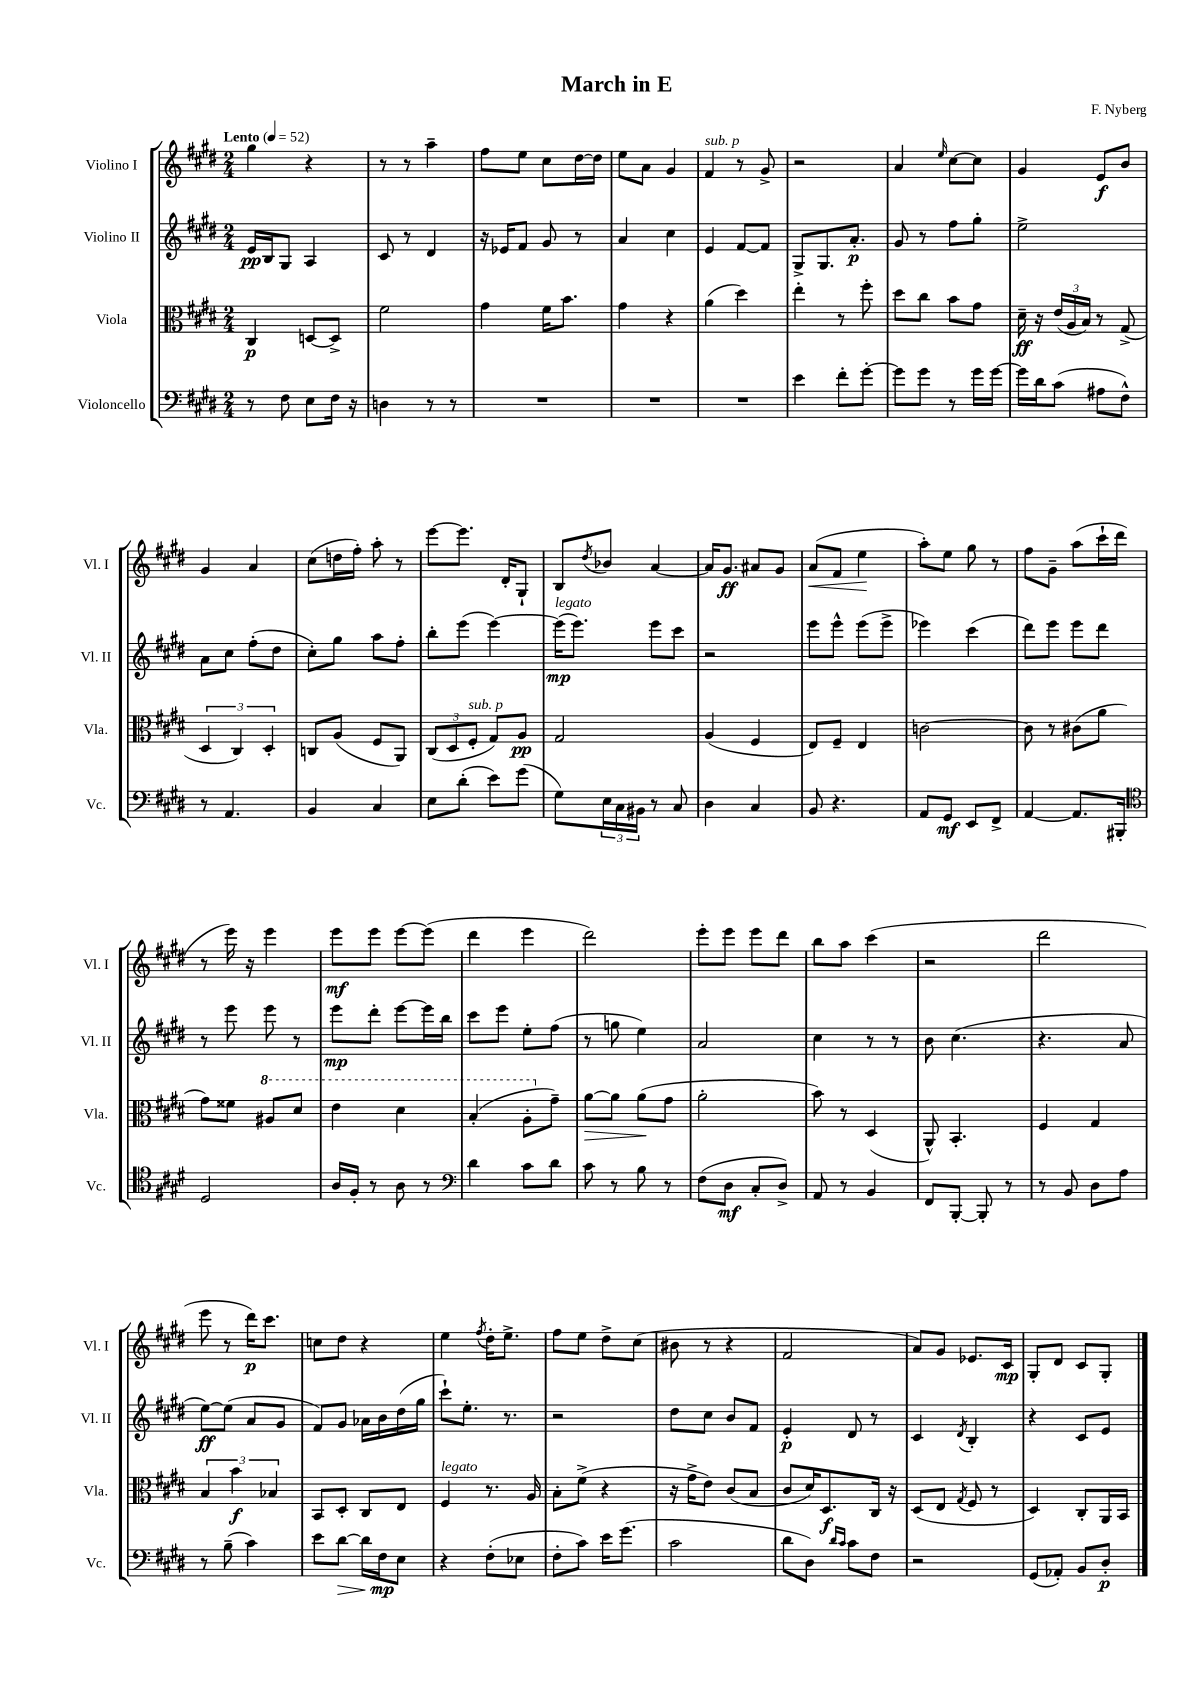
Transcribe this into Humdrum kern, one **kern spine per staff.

**kern	**dynam	**kern	**dynam	**kern	**dynam	**kern	**dynam
*part4	*part4	*part3	*part3	*part2	*part2	*part1	*part1
*staff4	*staff4	*staff3	*staff3	*staff2	*staff2	*staff1	*staff1
*I"Violoncello	*	*I"Viola	*	*I"Violino II	*	*I"Violino I	*
*I'Vc.	*	*I'Vla.	*	*I'Vl. II	*	*I'Vl. I	*
*clefF4	*	*clefC3	*	*clefG2	*	*clefG2	*
*k[f#c#g#d#]	*	*k[f#c#g#d#]	*	*k[f#c#g#d#]	*	*k[f#c#g#d#]	*
*M2/4	*	*M2/4	*	*M2/4	*	*M2/4	*
*MM52	*	*MM52	*	*MM52	*	*MM52	*
=1	=1	=1	=1	=1	=1	=1	=1
!	!	!	!	!	!	!LO:TX:a:B:t=Lento	!
8r	.	4C#/	p	16e/LL	pp	4gg#\	.
.	.	.	.	16B/J	.	.	.
8F#\	.	.	.	8G#/J	.	.	.
8E\L	.	[8Dn/L	.	4A/	.	4r	.
16F#\Jk	.	8D^/J]	.	.	.	.	.
16r	.	.	.	.	.	.	.
=2	=2	=2	=2	=2	=2	=2	=2
4Dn\	.	2f#\	.	8c#/	.	8r	.
.	.	.	.	8r	.	8r	.
8r	.	.	.	4d#/	.	4aa~\	.
8r	.	.	.	.	.	.	.
=3	=3	=3	=3	=3	=3	=3	=3
2r	.	4g#\	.	16r	.	8ff#\L	.
.	.	.	.	16e-X/KL	.	.	.
.	.	.	.	8f#/J	.	8ee\J	.
.	.	16f#\KL	.	8g#/	.	8cc#\L	.
.	.	8.b\J	.	.	.	.	.
.	.	.	.	8r	.	[16dd#\L	.
.	.	.	.	.	.	16dd#\JJ]	.
=4	=4	=4	=4	=4	=4	=4	=4
2r	.	4g#\	.	4a/	.	8ee\L	.
.	.	.	.	.	.	8a\J	.
.	.	4r	.	4cc#\	.	4g#/	.
=5	=5	=5	=5	=5	=5	=5	=5
!	!	!	!	!	!	!LO:TX:a:i:t=sub. p	!
2r	.	(4a\	.	4e/	.	4f#/	.
.	.	4dd#\)	.	[8f#/L	.	8r	.
.	.	.	.	8f#/J]	.	8g#^/	.
=6	=6	=6	=6	=6	=6	=6	=6
4e\	.	4ee'\	.	8G#^/L	.	2r	.
.	.	.	.	8.G#/	.	.	.
8f#'\L	.	8r	.	.	.	.	.
.	.	.	.	8.a'/J	p	.	.
[8g#'\J	.	8ff#'\	.	.	.	.	.
=7	=7	=7	=7	=7	=7	=7	=7
8g#\L]	.	8dd#\L	.	8g#/	.	4a/	.
8g#\J	.	8cc#\J	.	8r	.	.	.
.	.	.	.	.	.	16qqee/	.
8r	.	8b\L	.	8ff#\L	.	[8cc#\L	.
16g#\LL	.	8g#\J	.	8gg#'\J	.	8cc#\J]	.
[16g#\JJ	.	.	.	.	.	.	.
=8	=8	=8	=8	=8	=8	=8	=8
16g#\LL]	.	16d#~\	ff	2ee^\	.	4g#/	.
16d#\J	.	16r	.	.	.	.	.
(8c#\J	.	(24e/LL	.	.	.	.	.
.	.	24A/	.	.	.	.	.
.	.	24B/JJ)	.	.	.	.	.
8A#X\L	.	8r	.	.	.	8e/L	f
8F#^^\J)	.	(8G#^/	.	.	.	8b/J	.
!!LO:LB:g=z
=9	=9	=9	=9	=9	=9	=9	=9
8r	.	6D#/	.	8a\L	.	4g#/	.
4.AA/	.	.	.	8cc#\J	.	.	.
.	.	6C#/)	.	.	.	.	.
.	.	.	.	(8ff#'\L	.	4a/	.
.	.	6D#'/	.	.	.	.	.
.	.	.	.	8dd#\J	.	.	.
=10	=10	=10	=10	=10	=10	=10	=10
4BB/	.	8Cn/L	.	8cc#'\L)	.	(8cc#\L	.
.	.	(8A/J	.	8gg#\J	.	16ddn\L	.
.	.	.	.	.	.	16ff#'\JJ)	.
4C#/	.	8F#/L	.	8aa\L	.	8aa'\	.
.	.	8AA/J)	.	8ff#'\J	.	8r	.
=11	=11	=11	=11	=11	=11	=11	=11
8E\L	.	(12C#/L	.	8bb'\L	.	[8eee\L	.
.	.	12D#/	.	.	.	.	.
(8d#'\J	.	.	.	(8eee\J	.	8.eee\J]	.
!	!	!LO:TX:a:i:t=sub. p	!	!	!	!	!
.	.	12F#'/J	.	.	.	.	.
8e\L)	.	8G#/L)	.	[4eee\)	.	.	.
.	.	.	.	.	.	16d#'/KL	.
(8g#\J	.	8A/J	pp	.	.	8G#`/J	.
=12	=12	=12	=12	=12	=12	=12	=12
!	!	!	!	!LO:TX:a:i:t=legato	!	!	!
8G#\L)	.	2G#/	.	(16eee\KL]	mp	8B/L	.
.	.	.	.	8.eee\J)	.	.	.
.	.	.	.	.	.	8qdd#/	.
24E\L	.	.	.	.	.	8b-X/J	.
24C#\	.	.	.	.	.	.	.
24BB#X\JJ	.	.	.	.	.	.	.
8r	.	.	.	8eee\L	.	[4a/	.
8C#/	.	.	.	8ccc#\J	.	.	.
=13	=13	=13	=13	=13	=13	=13	=13
4D#\	.	(4A/	.	2r	.	16a/KL]	.
.	.	.	.	.	.	8.g#/J	ff
4C#/	.	4F#/	.	.	.	8a#X/L	.
.	.	.	.	.	.	8g#/J	.
=14	=14	=14	=14	=14	=14	=14	=14
!	!	!	!	!	!	!	!LO:HP:b
8BB/	.	8E/L)	.	8eee\L	.	(8a/L	<
4.r	.	8F#~/J	.	8eee^^\J	.	8f#/J	.
.	.	4E/	.	(8eee\L	.	4ee\	.
.	.	.	.	8eee^\J	.	.	.
.	.	.	.	.	.	.	[
=15	=15	=15	=15	=15	=15	=15	=15
8AA/L	.	[2cn\	.	4eee-X\)	.	8aa'\L)	.
8GG#/J	mf	.	.	.	.	8ee\J	.
8EE/L	.	.	.	(4ccc#\	.	8gg#\	.
8FF#^/J	.	.	.	.	.	8r	.
=16	=16	=16	=16	=16	=16	=16	=16
[4AA/	.	8c\]	.	8ddd#\L)	.	8ff#\L	.
.	.	8r	.	8eee\J	.	8g#~\J	.
8.AA/L]	.	(8c#X\L	.	8eee\L	.	(8aa\L	.
.	.	8a\J	.	8ddd#\J	.	16ccc#`\L	.
16BBB#X'/Jk	.	.	.	.	.	16ddd#\JJ	.
!!LO:LB:g=z
=17	=17	=17	=17	=17	=17	=17	=17
*clefC4	*	*	*	*	*	*	*
2D#/	.	8g#\L)	.	8r	.	8r	.
.	.	8f##X\J	.	8eee\	.	16eee\)	.
.	.	.	.	.	.	16r	.
*	*	*8va	*	*	*	*	*
.	.	8a#X/L	.	8eee\	.	4eee\	.
.	.	8dd#/J	.	8r	.	.	.
=18	=18	=18	=18	=18	=18	=18	=18
16A/LL	.	4ee\	.	8eee\L	mp	8eee\L	mf
16F#'/JJ	.	.	.	.	.	.	.
8r	.	.	.	8ddd#'\J	.	8eee\J	.
8A\	.	4dd#\	.	[8eee\L	.	[8eee\L	.
8r	.	.	.	16eee\L]	.	(8eee\J]	.
.	.	.	.	16bb\JJ	.	.	.
=19	=19	=19	=19	=19	=19	=19	=19
*clefF4	*	*	*	*	*	*	*
4d#\	.	(4b'/	.	8ccc#\L	.	4ddd#\	.
.	.	.	.	8eee\J	.	.	.
8c#\L	.	8a'\L	.	8ee'\L	.	4eee\	.
*	*	*X8va	*	*	*	*	*
8d#\J	.	8g#~\J)	.	(8ff#\J	.	.	.
=20	=20	=20	=20	=20	=20	=20	=20
!	!	!	!LO:HP:b	!	!	!	!
8c#\	.	[8a\L	>	8r	.	2ddd#\)	.
8r	.	8a\J]	.	8ggn\	.	.	.
8B\	.	(8a\L	.	4ee\)	.	.	.
8r	.	8g#\J	]	.	.	.	.
=21	=21	=21	=21	=21	=21	=21	=21
(8F#\L	.	2a'\	.	2a/	.	8eee'\L	.
8D#\J	mf	.	.	.	.	8eee\J	.
8C#'/L	.	.	.	.	.	8eee\L	.
8D#^/J)	.	.	.	.	.	8ddd#\J	.
=22	=22	=22	=22	=22	=22	=22	=22
8AA/	.	8b\)	.	4cc#\	.	8bb\L	.
8r	.	8r	.	.	.	8aa\J	.
4BB/	.	(4D#/	.	8r	.	(4ccc#\	.
.	.	.	.	8r	.	.	.
=23	=23	=23	=23	=23	=23	=23	=23
8FF#/L	.	8AA^^/)	.	8b\	.	2r	.
[8BBB'/J	.	4.BB'/	.	(4.cc#\	.	.	.
8BBB'/]	.	.	.	.	.	.	.
8r	.	.	.	.	.	.	.
=24	=24	=24	=24	=24	=24	=24	=24
8r	.	4F#/	.	4.r	.	2ddd#\	.
8BB/	.	.	.	.	.	.	.
8D#\L	.	4G#/	.	.	.	.	.
8A\J	.	.	.	8a/	.	.	.
!!LO:LB:g=z
=25	=25	=25	=25	=25	=25	=25	=25
8r	.	6B/	.	[8ee\L)	ff	8eee\	.
(8B~\	.	.	.	(8ee\J]	.	8r	.
.	.	6b\	f	.	.	.	.
4c#\)	.	.	.	8a/L	.	16ddd#\KL)	p
.	.	.	.	.	.	8.ccc#\J	.
.	.	6B-X/	.	.	.	.	.
.	.	.	.	8g#/J	.	.	.
=26	=26	=26	=26	=26	=26	=26	=26
8e\L	.	8BB/L	.	8f#/L)	.	8ccn\L	.
!	!LO:HP:b	!	!	!	!	!	!
[8d#\J	>	8D#'/J	.	8g#/J	.	8dd#\J	.
16d#\LL]	.	8C#/L	.	16a-X\LL	.	4r	.
16F#\J	mp	.	.	16b\	.	.	.
8E\J	]	8E/J	.	(16dd#\	.	.	.
.	.	.	.	16gg#\JJ	.	.	.
=27	=27	=27	=27	=27	=27	=27	=27
!	!	!LO:TX:a:i:t=legato	!	!	!	!	!
4r	.	4F#/	.	8ccc#`\L)	.	4ee\	.
.	.	.	.	8.ee'\J	.	.	.
.	.	.	.	.	.	8qff#/	.
(8F#'\L	.	8.r	.	.	.	16dd#'\KL	.
.	.	.	.	8.r	.	8.ee^\J	.
8E-X\J	.	.	.	.	.	.	.
.	.	16A/	.	.	.	.	.
=28	=28	=28	=28	=28	=28	=28	=28
8F#'\L	.	8B'\L	.	2r	.	8ff#\L	.
8c#\J)	.	(8f#^\J	.	.	.	8ee\J	.
16e\KL	.	4r	.	.	.	8dd#^\L	.
(8.g#\J	.	.	.	.	.	.	.
.	.	.	.	.	.	(8cc#\J	.
=29	=29	=29	=29	=29	=29	=29	=29
2c#\	.	16r	.	8dd#\L	.	8b#X\	.
.	.	16g#^\KL	.	.	.	.	.
.	.	8e\J)	.	8cc#\J	.	8r	.
.	.	(8c#/L	.	8b/L	.	4r	.
.	.	8B/J	.	8f#/J	.	.	.
=30	=30	=30	=30	=30	=30	=30	=30
8d#\L	.	8c#/L	.	4e'/	p	2f#/	.
8D#\J)	.	16d#/K)	.	.	.	.	.
.	.	8.D#/	f	.	.	.	.
16qqd#/LL	.	.	.	.	.	.	.
16qqc#/JJ	.	.	.	.	.	.	.
8c#\L	.	.	.	8d#/	.	.	.
8F#\J	.	16C#/Jk	.	8r	.	.	.
.	.	16r	.	.	.	.	.
=31	=31	=31	=31	=31	=31	=31	=31
2r	.	(8D#/L	.	4c#/	.	8a/L)	.
.	.	8E/J	.	.	.	8g#/J	.
.	.	8qG#/	.	8qd#/	.	.	.
.	.	8F#/	.	4B'/	.	8.e-X/L	.
.	.	8r	.	.	.	.	.
.	.	.	.	.	.	16c#/Jk	mp
=32	=32	=32	=32	=32	=32	=32	=32
(8GG#/L	.	4D#/)	.	4r	.	8G#'/L	.
8AA-X'/J)	.	.	.	.	.	8d#/J	.
8BB/L	.	8C#'/L	.	8c#/L	.	8c#/L	.
8D#'/J	p	16AA/L	.	8e/J	.	8G#'/J	.
.	.	16BB/JJ	.	.	.	.	.
==	==	==	==	==	==	==	==
*-	*-	*-	*-	*-	*-	*-	*-
